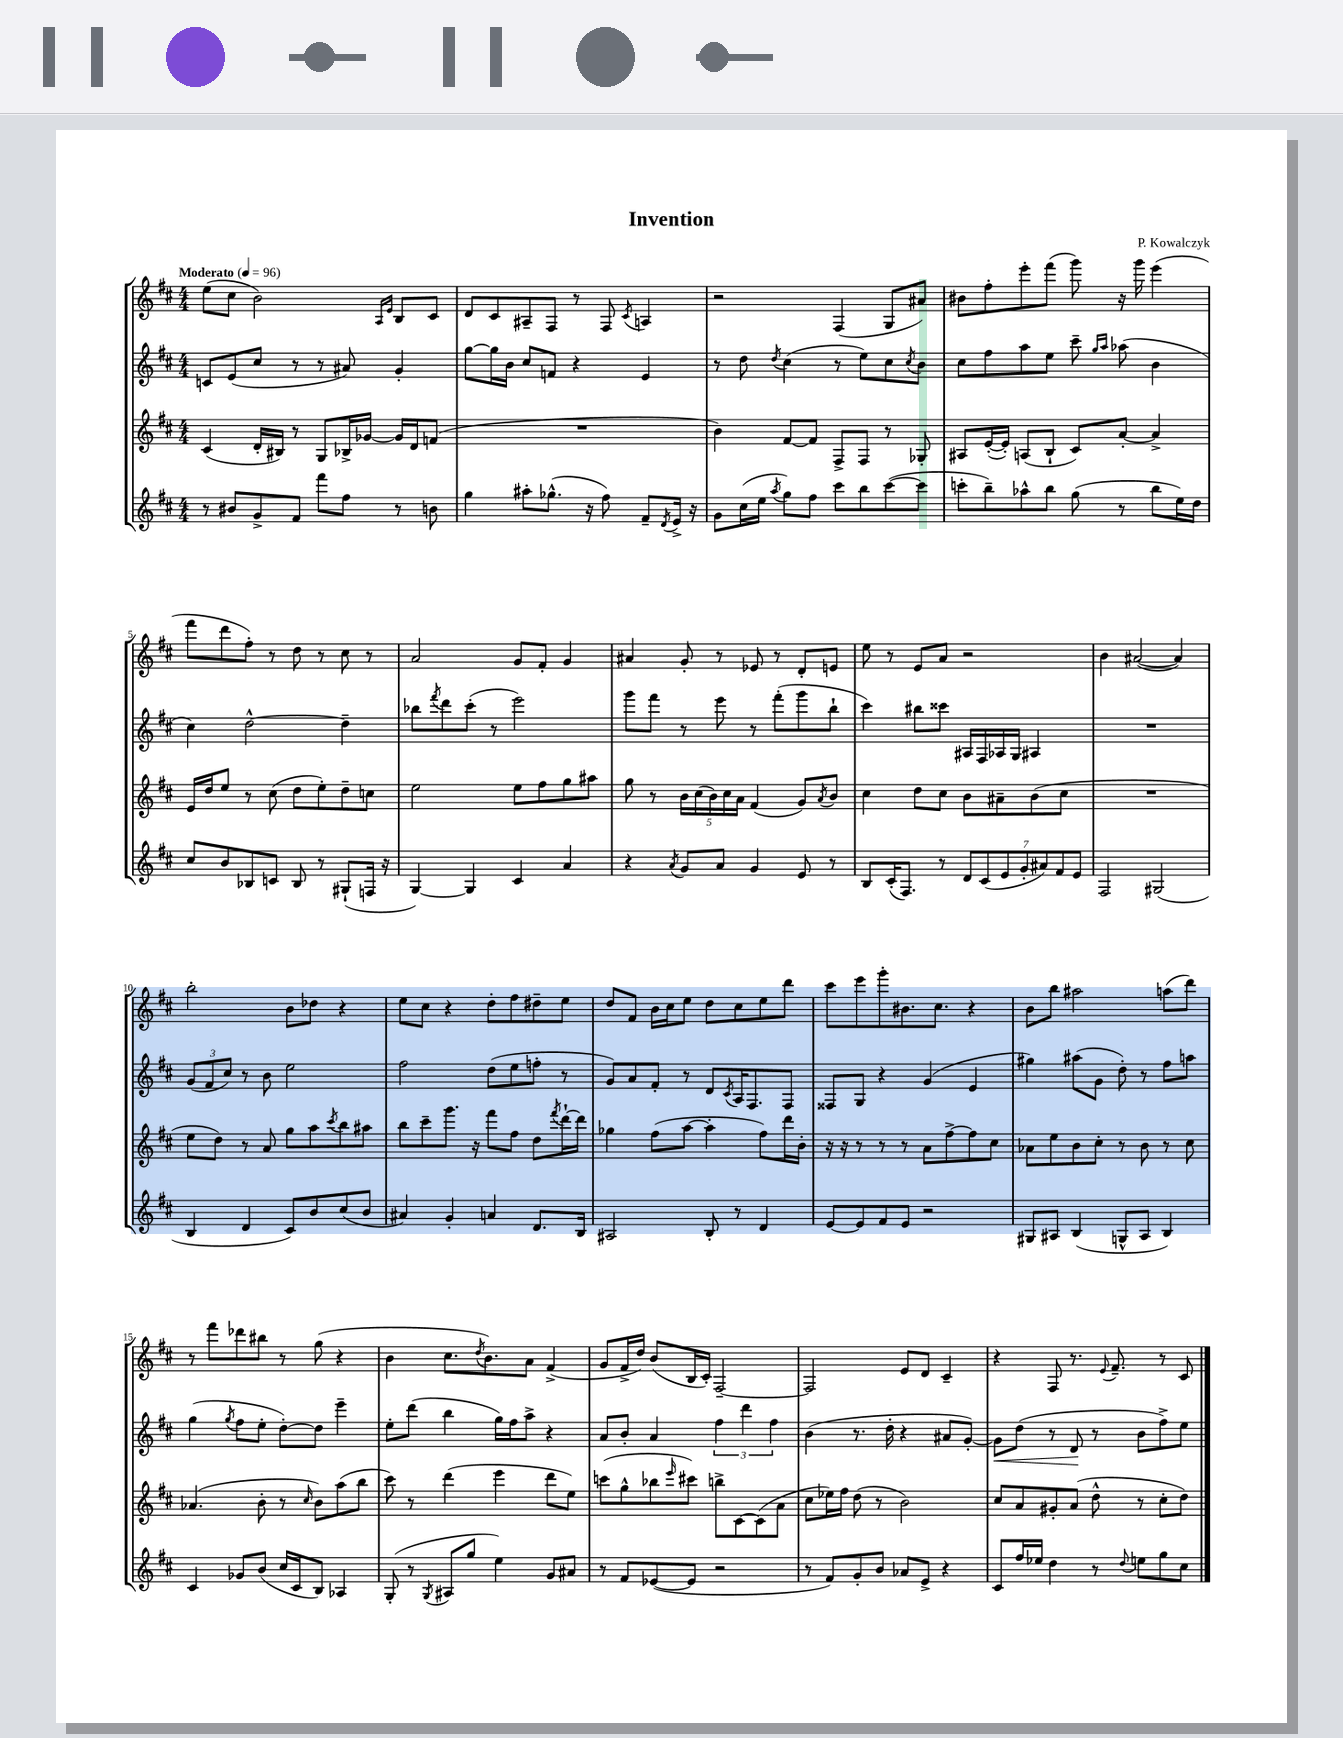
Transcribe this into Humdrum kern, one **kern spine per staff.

**kern	**kern	**kern	**kern
*staff4	*staff3	*staff2	*staff1
*clefG2	*clefG2	*clefG2	*clefG2
*k[f#c#]	*k[f#c#]	*k[f#c#]	*k[f#c#]
*M4/4	*M4/4	*M4/4	*M4/4
*MM96	*MM96	*MM96	*MM96
8r	(4c#	8c	(8ee
8b#	.	(8e	8cc#
8g^	16d'	8cc#	2b)
.	16B#)	.	.
8f#	8r	8r	.
8fff#	8G	8r	.
8ff#	16B-^	8a#)	.
.	[16g-	.	.
.	.	.	16qqA
.	.	.	16qqe
8r	16g-]	4g'	8B
.	16d	.	.
8b	(8f	.	8c#
=	=	=	=
4gg	1r	[8gg	8d
.	.	16gg]	8c#
.	.	16b	.
8aa#'	.	8cc#	8A#~
(8.gg-^^	.	8f	8F#
.	.	4r	8r
16r	.	.	.
8ff#)	.	.	8F#
.	.	.	8qc#
8f#~	.	4e	4A
8qd	.	.	.
16e^	.	.	.
16r	.	.	.
=	=	=	=
8g	4b)	8r	2r
(16cc#	.	8dd	.
16ee	.	.	.
8qaa	.	8qdd	.
8gg)	[8f#	(4cc#	.
8ff#	8f#]	.	.
8ccc#	8F#^	8r	(4F#
8bb	8F#	8ee)	.
([8ccc#	8r	8cc#	8G
.	.	8qcc#	.
8ccc#]	8G-'	8b	8a#)
=	=	=	=
8ccc'	8A#	8cc#	8b#
8bb~)	([16e'	8ff#	8ff#'
.	16e'])	.	.
8aa-^^	(8A	8aa	8eee'
8bb	8B`	8ee	(8fff#
(8gg	8c#)	8ccc#~	8ggg)
.	.	16qqgg	.
.	.	16qqaa	.
8r	[8a'	(8aa-	16r
.	.	.	16ggg
8bb	4a^]	4b	(4eee
16ee)	.	.	.
16dd	.	.	.
=	=	=	=
8cc#	16e	4cc#)	8fff#
.	16dd	.	.
8b	8ee	.	8ddd
8B-	8r	[2dd^^	8ff#')
8c	(8cc#	.	8r
8B-	8dd	.	8dd
8r	8ee')	.	8r
(8G#`	8dd~	4dd~]	8cc#
16F	8cc	.	8r
16r	.	.	.
=	=	=	=
[4G)	2ee	8bb-	2a
.	.	8qfff#	.
.	.	8ddd	.
4G]	.	(8ccc#'	.
.	.	8r	.
4c#	8ee	2eee)	8g
.	8ff#	.	8f#'
4a	8gg	.	4g
.	8aa#	.	.
=	=	=	=
4r	8gg	8ggg	4a#
.	8r	8fff#	.
8qa	.	.	.
8g	20b	8r	8g'
.	(20cc#	.	.
.	20b)	.	.
8a	.	8eee	8r
.	20cc#	.	.
.	20a	.	.
4g	(4f#	8r	8e-
.	.	(8fff#'	8r
8e	8g)	8ggg	8d'
.	8qa	.	.
8r	8b	8bb`	8e
=	=	=	=
8B	4cc#	4ccc#)	8ee
(16c#'	.	.	8r
8.F#)	.	.	.
.	8dd	8bb#	8e
8r	8cc#	8ccc##	8a
14d	8b	16A#	2r
.	.	16F#	.
(14c#	.	.	.
.	8a#~	16A-	.
14e	.	.	.
.	.	16G	.
14g'	.	.	.
.	(8b	4A#	.
14a#)	.	.	.
14f#	.	.	.
.	8cc#	.	.
14e	.	.	.
=	=	=	=
2F#	1r	1r	4b
.	.	.	([2a#
(2G#	.	.	.
.	.	.	4a#])
=	=	=	=
4B	8ee	(12g	2bb'
.	.	12f#	.
.	8dd)	.	.
.	.	12cc#)	.
4d	8r	8r	.
.	8a	8b	.
8c#)	8gg	2ee	8b
8b	8aa	.	8dd-
.	8qccc#	.	.
(8cc#	8bb	.	4r
8b	8aa#	.	.
=	=	=	=
4a#)	8bb	2ff#	8ee
.	8ccc#~	.	8cc#
4g'	8.ggg	.	4r
.	16r	.	.
4a	8fff#	(8dd	8dd'
.	8ff#	8ee	8ff#
8.d	8dd	8ff'	8dd#~
.	8qfff#	.	.
.	[16ddd`	8r	8ee
16B	16ddd]	.	.
=	=	=	=
2A#	4gg-	8g)	8dd
.	.	8a	8f#
.	(8ff#	8f#'	16b
.	.	.	16cc#
.	[8aa	8r	8ee
8B'	4aa']	8d	8dd
.	.	8qc#	.
8r	.	16A	8cc#
.	.	8.F#	.
4d	8ff#)	.	8ee
.	16ddd	8F#	8ddd
.	16b'	.	.
=	=	=	=
[8e	16r	8F##	8ccc#
.	16r	.	.
8e]	8r	8G	8eee
8f#	8r	4r	8ggg'
8e	8r	.	8.b#
2r	8a	(4g	.
.	.	.	8.cc#
.	[8ff#^	.	.
.	8ff#]	4e	4r
.	8cc#	.	.
=	=	=	=
8G#	8a-	4gg#)	8b
8A#	8ee	.	8bb
(4B	8b	(8aa#	2aa#
.	8cc#'	8g	.
8G^^	8r	8dd')	.
8A#	8b	8r	.
4B)	8r	8ff#	(8aa
.	8cc#	8aa	8ddd)
=	=	=	=
4c#	(4.a-	(4gg	8r
.	.	.	8fff#
.	.	8qgg	.
8g-	.	8ff#	8ddd-
(8b	8b'	8ee'	8bb#
16cc#	8r	[8dd')	8r
16c#	.	.	.
.	16qqcc#	.	.
8B)	8b)	8dd]	(8gg
4A-	(8aa	4eee~	4r
.	8bb	.	.
=	=	=	=
(8G'	8ccc#)	8ee'	4b
8r	8r	(8ddd	.
8qG	.	.	.
8A#	(4ddd	4bb	8.cc#
8gg	.	.	.
.	.	.	8qdd
.	.	.	8.b)
4ee)	4eee	16gg)	.
.	.	16ff#	.
.	.	8aa^	8a
8g	8ddd	4r	(4f#^
8a#	8ee)	.	.
=	=	=	=
8r	(8ccc	8a	8g
8f#	8gg^^	8b'	16f#^
.	.	.	16dd)
([8e-	8bb-	4a	(8b
.	16qqeee	.	.
8e-]	8ccc#)	.	16B
.	.	.	16c#')
2r	8bb^	6ff#	[2F#~
.	[8c#	.	.
.	.	6ddd	.
.	(8c#]	.	.
.	.	6ff#	.
.	8a	.	.
=	=	=	=
8r	8cc#	(4b	2F#]
8f#)	16ee-)	.	.
.	16ff#	.	.
8g'	(8dd	8.r	.
8b	8r	.	.
.	.	16dd'	.
8a-	2b)	4r	8e
8e^	.	.	8d
4r	.	8a#	4c#~
.	.	[8g')	.
=	=	=	=
8c#	8cc#	8g]	4r
16ff#	8a	(8dd	.
16ee-	.	.	.
4dd	8g#'	8r	8F#
.	(8a	8d	8.r
8r	8dd^^	8r	.
.	.	.	8qqe
.	.	.	8.f#~
8qqdd	.	.	.
8ee	8r	8b	.
8gg	8cc#'	8ff#^)	8r
8cc#	8dd)	8ee	8c#
==	==	==	==
*-	*-	*-	*-
